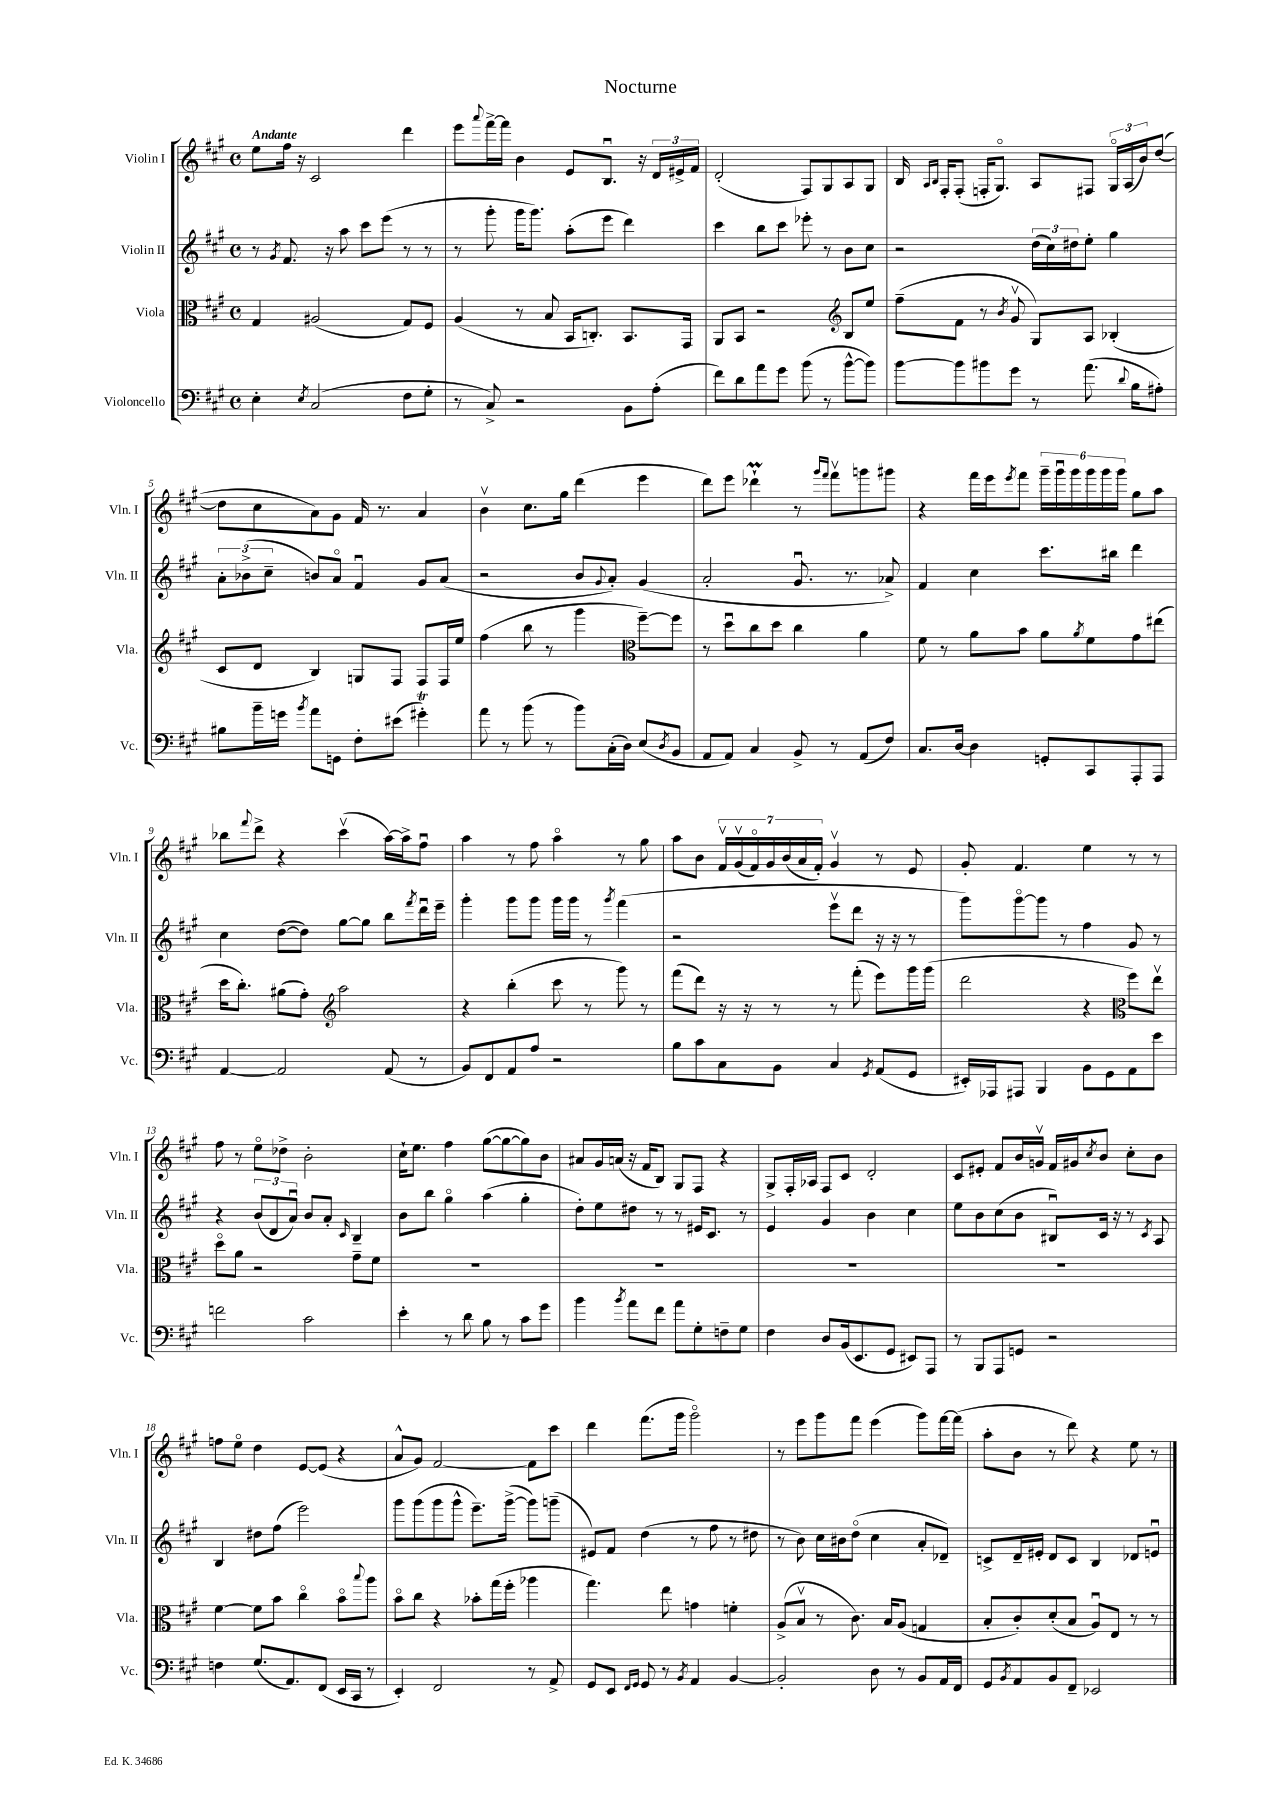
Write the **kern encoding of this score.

**kern	**kern	**kern	**kern
*part4	*part3	*part2	*part1
*staff4	*staff3	*staff2	*staff1
*I"Violoncello	*I"Viola	*I"Violin II	*I"Violin I
*I'Vc.	*I'Vla.	*I'Vln. II	*I'Vln. I
*clefF4	*clefC3	*clefG2	*clefG2
*k[f#c#g#]	*k[f#c#g#]	*k[f#c#g#]	*k[f#c#g#]
*M4/4	*M4/4	*M4/4	*M4/4
*met(c)	*met(c)	*met(c)	*met(c)
=1	=1	=1	=1
!	!	!	!LO:TX:a:B:t=Andante
4E'\	4G#/	8r	8ee\L
.	.	8qg#/	.
.	.	8.f#/	16ff#\Jk
.	.	.	16r
8qE/	.	.	.
(2C#/	(2A#X/	.	2c#/
.	.	16r	.
.	.	8aa\	.
.	.	8ccc#\L	.
.	.	(8eee\J	.
8F#\L	8G#/L)	8r	4ddd\
8G#'\J	8F#/J	8r	.
=2	=2	=2	=2
8r	(4A/	8r	8eee\L
.	.	.	8qqaaa/
8C#^/)	.	8ggg#'\	[16fff#^\L
.	.	.	16fff#\JJ]
2r	8r	16ggg#\KL	4b\
.	.	8.ggg#\J)	.
.	8B/	.	.
.	16BB/KL	(8aa'\L	8e/L
.	8.Cn'/J)	.	.
.	.	8eee\J	8.Bu/J
8BB\L	8.BB/L	4ddd\)	.
.	.	.	16r
(8A'\J	.	.	24d/LL
.	.	.	24e#X^/
.	16GG#/Jk	.	.
.	.	.	24f#/JJ
=3	=3	=3	=3
8f#\L)	8AA/L	4ccc#\	(2d'/
8d\	8BB/J	.	.
8a\	2r	8bb\L	.
8g#\J	.	8ccc#\J	.
(8b\	.	8eee-X'\	8F#/L)
8r	.	8r	8G#/
*	*clefG2	*	*
[8b^^\L	8B/L	8b\L	8A/
8b\J])	8ee/J	8cc#\J	8G#/J
=4	=4	=4	=4
[8b\L	(8ff#~\L	2r	16B/
.	.	.	16qqA/LL
.	.	.	16qqB/JJ
.	.	.	16F#'/KL
8b\]	8f#\J	.	(8F#'/J
8b#X\	8r	.	16Fn'/KL
.	.	.	8.G#/J)
.	8qb/	.	.
8g#\J	8g#v/	.	.
8r	8G#/L)	(24dd\LL	8A/L
.	.	24cc#\)	.
.	.	24dd#X\J	.
(8.a\	8A/J	8ee'\J	8F#X/J
.	(4B-X'/	4gg#\	24G#/LL
.	.	.	(24A/
8qqd/	.	.	.
16B\KL	.	.	.
.	.	.	24b/J)
8A#X'\J)	.	.	([8dd/J
!!LO:LB:g=z
=5	=5	=5	=5
8B#X\L	8c#/L	12a'\L	8dd\L]
.	.	(12b-X^\	.
16b~\L	8d/J	.	8cc#\
.	.	12cc#~\J	.
16gn\JJ	.	.	.
8qb/	.	.	.
8a\L	4B/)	8bn/L)	8a\)
8GGn\J	.	8a/J	8g#\J
8F#'\L	8Gn/L	4f#u/	16f#/
.	.	.	8.r
(8e#X\J	8F#/J	.	.
4g#Xt'\)	8F#/L	8g#/L	4a/
.	16F#/L	(8a/J	.
.	16ee/JJ	.	.
=6	=6	=6	=6
8a\	(4ff#\	2r	4bv\
8r	.	.	.
(8b\	8bb\	.	8.cc#\L
8r	8r	.	.
.	.	.	16gg#\Jk
8b\L)	4ggg#\	8b/L	(4ddd\
.	.	8qqg#/	.
(16C#'\L	.	8a'/J)	.
16D\JJ)	.	.	.
*	*clefC3	*	*
(8E/L	[8ff#~\L)	(4g#/	4eee\
8qD/	.	.	.
8BB/J	8ff#\J]	.	.
=7	=7	=7	=7
8AA/L	8r	2a'/	8ddd\L)
8AA/J)	8ddu\L	.	8eee\J
4C#/	8cc#\	.	4ddd-XM`\
.	8dd\J	.	.
8BB^/	4cc#\	8.g#u/	8r
.	.	.	16qqggg#/LL
.	.	.	16qqfff#/JJ
8r	.	.	8fff#v\L
.	.	8.r	.
(8AA/L	4a\	.	8gggn\
8F#/J)	.	8a-X^/)	8ggg#X\J
=8	=8	=8	=8
8.C#/L	8f#\	4f#/	4r
.	8r	.	.
[16D/Jk	.	.	.
4D\]	8a\L	4cc#\	16fff#\LL
.	.	.	16eee\J
.	.	.	8qeee/
.	8b\J	.	8fff#\J
8GGn'/L	8a\L	8.ccc#\L	24ggg#~\LL
.	.	.	24ggg#u\
.	.	.	24ggg#\
.	8qa/	.	.
8CC#/	8f#\	.	24ggg#\
.	.	.	24ggg#\
.	.	16bb#X\Jk	.
.	.	.	24ggg#\JJ
8AAA'/	8g#\	4ddd\	8gg#\L
8AAA/J	(8ee#X\J	.	8aa\J
!!LO:LB:g=z
=9	=9	=9	=9
[4AA/	16dd\KL	4cc#\	8bb-X\L
.	8.cc#'\J)	.	.
.	.	.	8qqfff#/
.	.	.	8ddd^\J
2AA/]	(8a#X\L	([8dd\L	4r
.	8g#'\J)	8dd\J])	.
*	*clefG2	*	*
.	2aa\	[8gg#\L	(4ccc#v\
.	.	8gg#\J]	.
(8AA/	.	8bb\L	[16aa\LL)
.	.	.	16aa^\J]
.	.	8qfff#/	.
8r	.	16dddu\L	8ff#u\J
.	.	16eee~\JJ	.
=10	=10	=10	=10
8BB/L)	4r	4ggg#'\	4aa\
8FF#/	.	.	.
8AA/	(4bb'\	8ggg#\L	8r
8A/J	.	8ggg#\J	8ff#\
2r	8ccc#\	16ggg#\LL	4aa\
.	.	16ggg#\JJ	.
.	8r	8r	.
.	.	8qggg#/	.
.	8ggg#\)	(4fff#\	8r
.	8r	.	8gg#\
=11	=11	=11	=11
8B\L	(8fff#\L	2r	8aa\L
8c#\	8ddd\J)	.	8b\J
8C#\	16r	.	28f#v/LL
.	.	.	(28g#v/
.	16r	.	.
.	.	.	28f#/)
.	.	.	28g#/
8BB\J	8r	.	.
.	.	.	(28b/
.	.	.	28a/
.	.	.	28f#'/JJ)
4C#/	8r	8eeev\L	4g#v/
.	(8fff#'\	8ddd\J	.
8qGG#/	.	.	.
(8AA/L	8eee\L)	16r	8r
.	.	16r	.
8GG#/J	16ggg#\L	8r	8e/
.	(16ggg#\JJ	.	.
=12	=12	=12	=12
16EE#X'/LL)	2ddd\	8ggg#\L)	8g#'/
16AAA-X/J	.	.	.
8AAA#X/J	.	[8ggg#\	4.f#/
4BBB/	.	8ggg#\J]	.
.	.	8r	.
8BB\L	4r	4ff#\	4ee\
8GG#\	.	.	.
*	*clefC3	*	*
8AA\	8ff#\L)	8g#/	8r
8e\J	8eev\J	8r	8r
!!LO:LB:g=z
=13	=13	=13	=13
2fn\	8dd\L	4r	8ff#\
.	8a\J	.	8r
.	2r	(12b/L	8ee\L
.	.	12d/	.
.	.	.	8dd-X^\J
.	.	12au/J)	.
2c#\	.	8b/L	2b'\
.	.	8a'/J	.
.	.	16qqc#/	.
.	8g#~\L	4B~/	.
.	8f#\J	.	.
=14	=14	=14	=14
4e'\	1r	8b\L	16cc#`\KL
.	.	.	8.ee\J
.	.	8bb\J	.
8r	.	4gg#\	4ff#\
8d\	.	.	.
8B\	.	(4aa\	([8gg#\L
8r	.	.	8gg#\_
8c#\L	.	4gg#'\	8gg#\])
8g#\J	.	.	8b\J
=15	=15	=15	=15
4b\	1r	8dd'\L)	8a#X/L
.	.	8ee\	16g#/L
.	.	.	(16an/JJ
8qb/	.	.	.
8a\L	.	8dd#X\J	16r
.	.	.	16f#/KL
8f#\J	.	8r	8B/J)
8a\L	.	8r	8G#/L
8G#'\	.	16e#X/KL	8F#/J
.	.	8.c#/J	.
8Fn~\	.	.	4r
8G#\J	.	8r	.
=16	=16	=16	=16
4F#\	1r	4e/	8G#^/L
.	.	.	16F#'/L
.	.	.	16A-X/JJ
8D/L	.	4g#/	8F#/L
(16BB/k	.	.	8c#/J
8.EE/	.	.	.
.	.	4b\	2d'/
8GG#/J	.	.	.
8EE#X/L)	.	4cc#\	.
8AAA/J	.	.	.
=17	=17	=17	=17
8r	1r	8ee\L	8c#/L
8BBB/L	.	8b\	8e#X'/J
8AAA/	.	(8cc#\	8f#/L
8GGn/J	.	8b\J	16b/L
.	.	.	16gnv/JJ
2r	.	8B#Xu/L)	16f#/LL
.	.	.	16g#X/J
.	.	.	8qcc#/
.	.	16c#/Jk	8b/J
.	.	16r	.
.	.	8r	8cc#'\L
.	.	8qc#/	.
.	.	8A/	8b\J
!!LO:LB:g=z
=18	=18	=18	=18
4Fn\	[4f#\	4B/	8ffn\L
.	.	.	8ee\J
(8.G#/L	8f#\L]	8dd#X\L	4dd\
.	8b\J	(8ff#\J	.
8.AA/)	.	.	.
.	4cc#\	2eee\)	[8e/L
(8FF#/J	.	.	(8e/J]
16EE/LL	8b\L	.	4r
16CC#/JJ	.	.	.
.	8qqbb/	.	.
8r	8aa\J	.	.
=19	=19	=19	=19
4EE'/)	8b\L	8ggg#\L	8a^^/L
.	8cc#\J	(8ggg#\	8g#/J)
2FF#/	4r	8ggg#\	[2f#/
.	.	8ggg#^^\J	.
.	8b-X'\L	8.eee~\L)	.
.	(16gg#\L	.	.
.	16ff#'\JJ	([16ggg#^\Jk	.
8r	4aa-X\	8ggg#\L])	8f#\L]
8AA^/	.	(8gggn~\J	8ccc#\J
=20	=20	=20	=20
8GG#/L	4.gg#\)	8e#X/L)	4ddd\
8EE/J	.	8f#/J	.
16qqFF#/LL	.	.	.
16qqGG#/JJ	.	.	.
8GG#/	.	(4dd\	(8.fff#\L
8r	8ee\	.	.
.	.	.	16ggg#\Jk
8qBB/	.	.	.
4AA/	4gn\	8r	2ggg#\)
.	.	8ff#\	.
[4BB/	4fn'\	8r	.
.	.	8dd#X\	.
=21	=21	=21	=21
2BB'/]	(8A^/L	8r	8r
.	8Bv/J	8b\)	8eee\L
.	8r	16cc#\LL	8ggg#\
.	.	16b#X\J	.
.	8.c#\)	(8dd\J	8fff#\J
8D\	.	4cc#\	(4eee\
.	16B/KL	.	.
8r	(8A/J	.	.
8BB/L	4Gn/	8a'/L	8ggg#\L)
16AA/L	.	8d-X~/J)	[16fff#\L
16FF#/JJ	.	.	(16fff#\JJ]
=22	=22	=22	=22
8GG#/L	8B'/L	8cn^/L	8aa'\L
8qBB/	.	.	.
8AA/	8c#'/)	16d~/L	8b\J
.	.	16e#X'/JJ	.
8BB/	(8d'/	8d/L	8r
8FF#~/J	8B/J	8c/J	8ddd\)
2EE-X/	8Au/L)	4B/	4r
.	8E/J	.	.
.	8r	8d-X/L	8ee\
.	8r	8enu/J	8r
==	==	==	==
*-	*-	*-	*-
